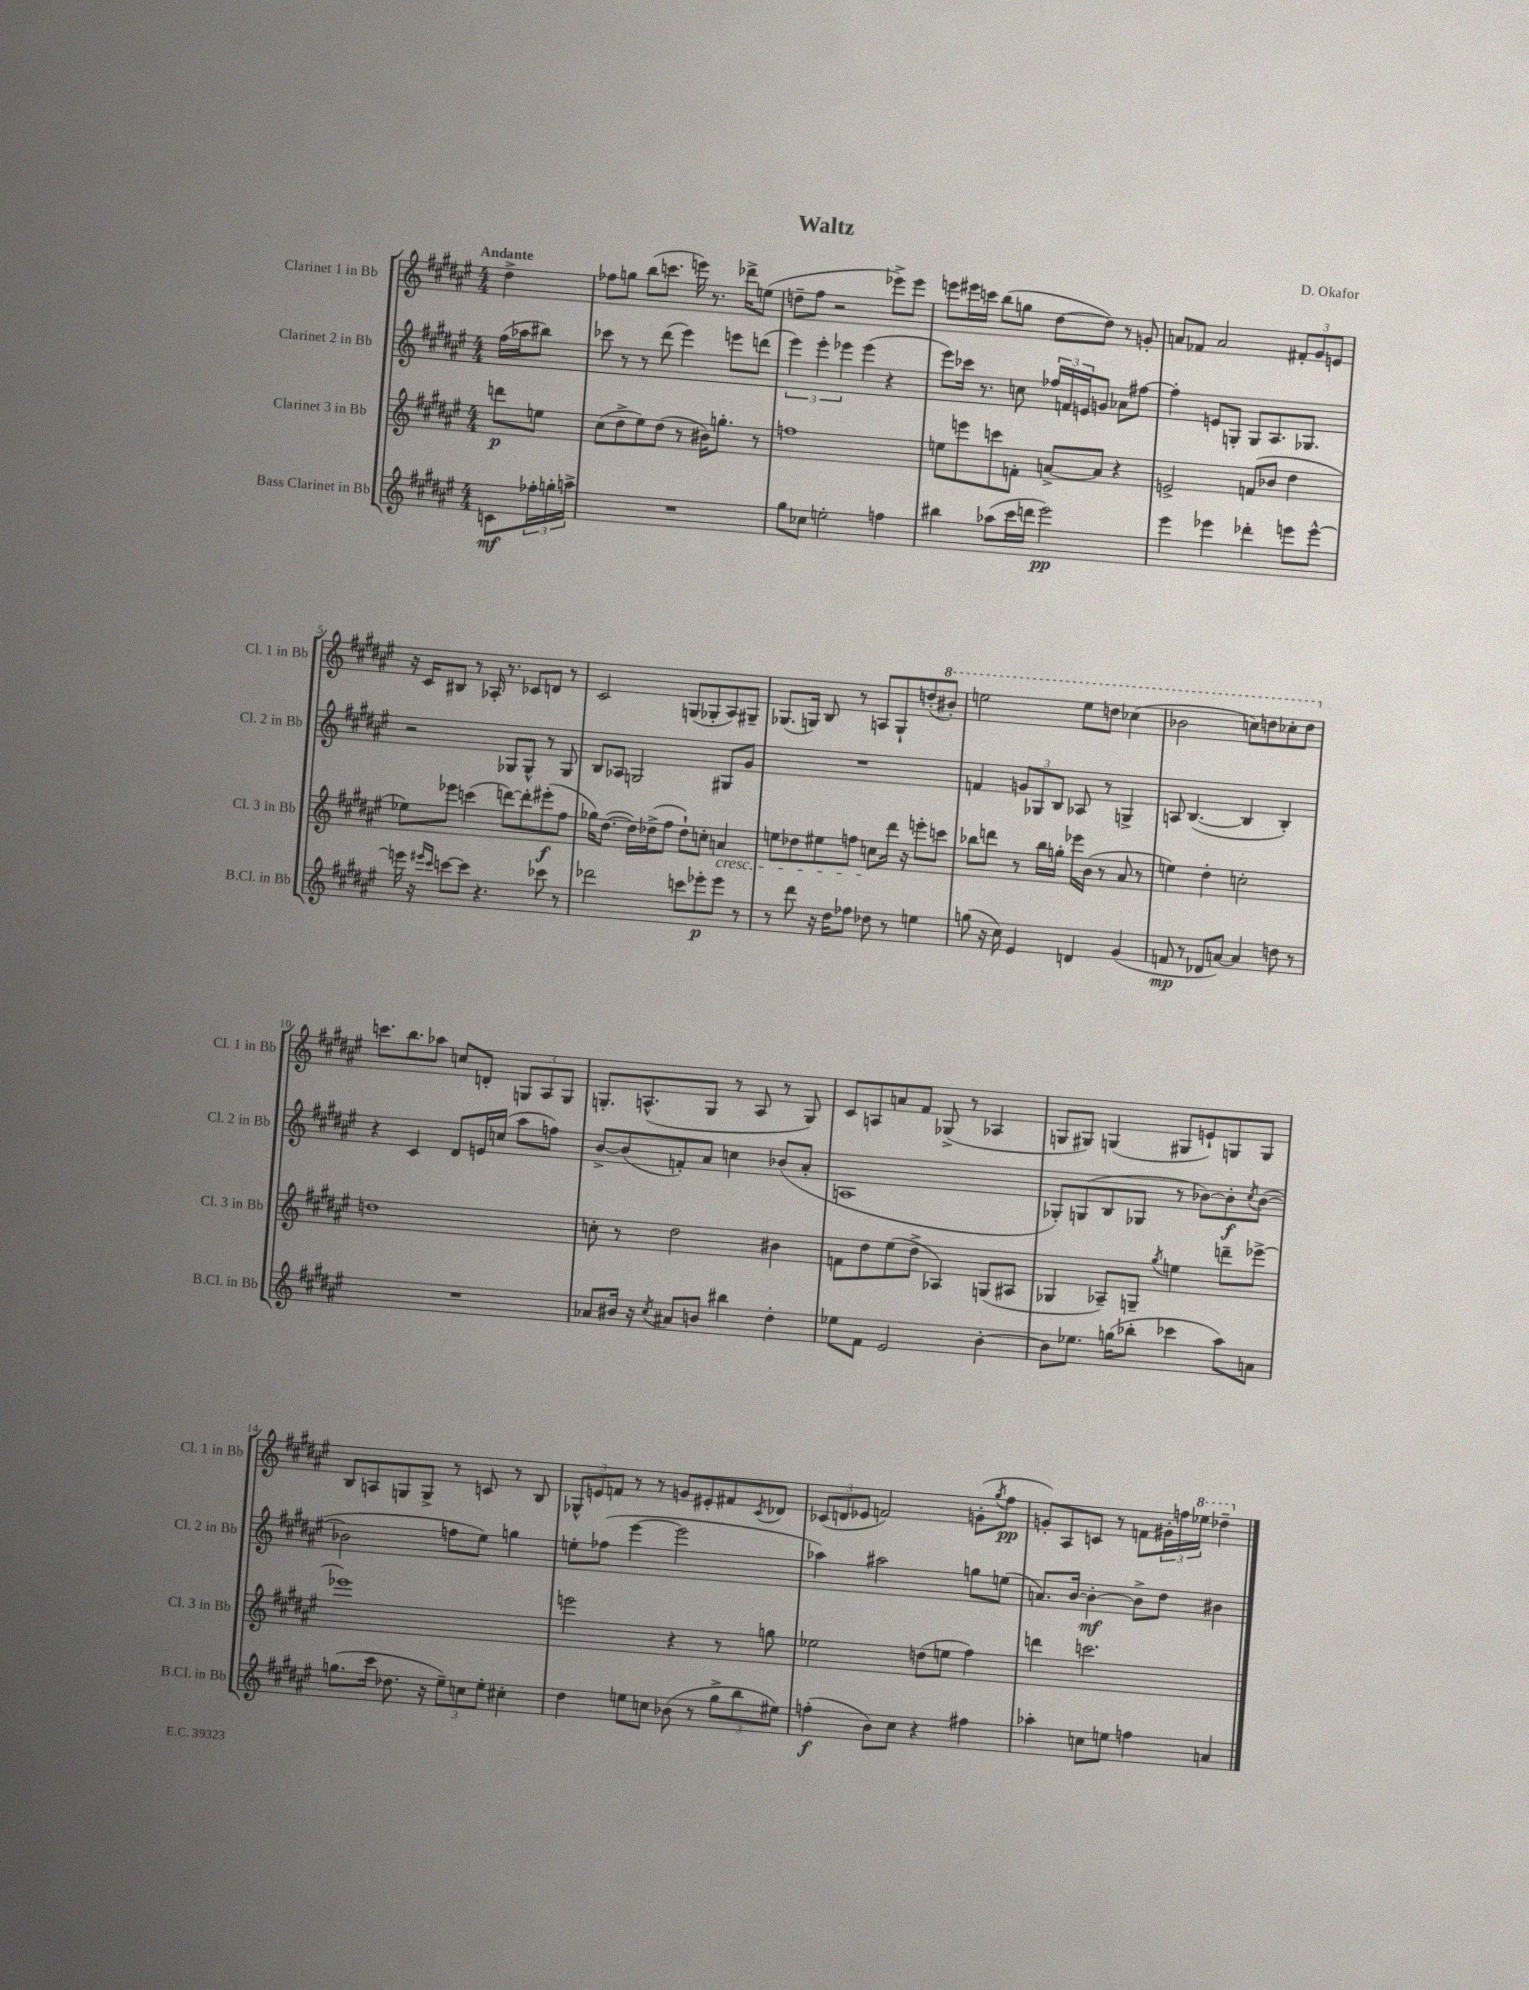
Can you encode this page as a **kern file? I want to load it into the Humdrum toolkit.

**kern	**kern	**kern	**kern
*staff4	*staff3	*staff2	*staff1
*clefG2	*clefG2	*clefG2	*clefG2
*k[f#c#g#d#a#e#]	*k[f#c#g#d#a#e#]	*k[f#c#g#d#a#e#]	*k[f#c#g#d#a#e#]
*M4/4	*M4/4	*M4/4	*M4/4
8c	8ddd	(16ff#	4dd#^
.	.	16aa-	.
24ff-'	8ee	8bb#)	.
24gg'	.	.	.
24aa^	.	.	.
=	=	=	=
1r	(8cc#	8ccc-	8ff-
.	8dd#^	8r	8gg
.	8ee#)	8r	(8bb
.	(8dd#	(8ddd#	8.ccc
.	8r	4eee#)	.
.	.	.	16eee)
.	16b#)	.	8.r
.	8.gg'	.	.
.	.	8eee	.
.	.	.	16ddd-^
.	8r	(8ddd	(8ee
=	=	=	=
8gg#	1ff	6eee#)	8dd~
8cc-	.	.	8ff#
.	.	6eee#'	.
2ee'	.	.	2r
.	.	6eee-	.
.	.	(4eee-	.
4ff	.	4r	8eee-^)
.	.	.	8eee-
=	=	=	=
4bb#	8ee	8eee#)	8eee
.	8eee	16ccc-	16eee#
.	.	8.r	16ccc
(8aa-	8ccc	.	(8bb
16ccc#	8f'	8cc	8gg
16ddd	.	.	.
2eee#)	[8a^	24ff-	[8dd#
.	.	24f	.
.	.	24e	.
.	8a]	8g	8dd#])
.	4r	8a-	8r
.	.	[8ff#	8g'
=	=	=	=
4eee#	2e^	4ff#']	8a
.	.	.	8f-
4eee-	.	8e	2a
.	.	8G'	.
4ddd-'	(8f	8G	.
.	8b-	8.A#	.
8eee	4dd#	.	12f#'
.	.	8.G-	.
.	.	.	12g#
[8eee^^	.	.	.
.	.	.	12e
=	=	=	=
16eee]	8ee-)	2r	16r
16r	.	.	16c#
16qqeee#	.	.	.
16qqccc#	.	.	.
[8ccc	8eee-	.	8B#
8ccc]	(4ccc	.	8r
4.r	.	.	16A-'
.	.	.	8.r
.	[8ddd)	8G-	.
.	8ddd']	8G-^^	8c-
8ccc-	(8eee#'	8r	8d
8r	8ff#	8G-	8r
=	=	=	=
2ddd-	16gg-)	8B	2c#
.	([8.dd#	.	.
.	.	8A-	.
.	16dd#])	2G	.
.	(16dd-^	.	.
.	8ff#	.	.
8ccc	8dd-`)	.	(8G
8eee-'	8cc'	.	8G-'
8eee-	4a	8G#	8A#)
8r	.	8g#	8G#~
=	=	=	=
8r	8ee	1r	(8.G-
8ddd#	8dd-	.	.
.	.	.	16G)
16r	8ee#	.	8B
16dd#	.	.	.
8ff-	8ff	.	8r
8dd-	8cc	.	8A
8r	16ddd#	.	8G`
.	16r	.	.
4ee	8eee'	.	(8dd'
.	8ccc	.	8bb#')
=	=	=	=
(8gg	8bb-	4f	2eee
16r	8ddd	.	.
16cc#)	.	.	.
4e#	8r	12g	.
.	.	12G-	.
.	16bb-	.	.
.	.	12B	.
.	16gg'	.	.
4d	16eee-	8A-	8eee
.	(16b	.	.
.	8r	8r	8ddd
(4g#	8a#	4G^	(4ccc-
.	8r	.	.
=	=	=	=
8f	4ee)	8A	2bb-
8r	.	([4.B	.
8d-	4dd#'	.	.
[8a)	.	.	.
4a]	2cc'	4B]	8ccc)
.	.	.	8ddd
8dd	.	4B')	8ccc-'
8r	.	.	8ddd
=	=	=	=
1r	1dd	4r	8.ccc
.	.	.	8.bb
.	.	4c#	.
.	.	.	8aa-
.	.	8d#	8cc
.	.	16e	8d'
.	.	(16cc	.
.	.	8aa#	12G
.	.	.	12A#
.	.	8ff)	.
.	.	.	12G
=	=	=	=
8a-	8cc'	[8b^	8.G'
16b#	8r	(8b]	.
16r	.	.	(8.A^^
8qcc#	.	.	.
8a#	2dd#	8f')	.
8b	.	8a#	8G
4bb#	.	4cc	8r
.	.	.	8A
4dd#'	4b#	(8b-	8r
.	.	8a#'	8G)
=	=	=	=
8ee-	8f	1A	8c#
8f#	8dd#	.	8A
2e#	(8ee#	.	8a
.	8dd#^	.	8f#
.	4A-)	.	(8G-^
.	.	.	8r
[4b'	(8G	.	4A-
.	8A#	.	.
=	=	=	=
8b]	4G-	8G-')	8G
8.ee-	.	(8G	8G#)
.	8A-~)	8B	(4G
(16gg	.	.	.
8bb-'	8G~	8G-	.
.	8qgg#	.	.
4ccc-	4ee	8r	8G#
.	.	[8b-)	8e`)
8aa#)	8ddd~	8b-']	8G
.	.	8qcc#	.
8a	[8eee-^	([8b-	8G
=	=	=	=
(8.gg	1eee-]	2b-]	8B
.	.	.	8A
16ccc#	.	.	.
8.dd-	.	.	8G
.	.	.	8G^
16r	.	.	.
12ee#~)	.	8ff	8r
12cc	.	.	.
.	.	8ee#)	8c
12ee#'	.	.	.
4cc#'	.	4gg	8r
.	.	.	8B
=	=	=	=
4dd#	2eee	8ee'	12G-^^
.	.	.	12e
.	.	(8ff-	.
.	.	.	12f
8ee	.	[4eee#	8r
8cc	.	.	8r
(8b-	4r	2eee#]	8g
8r	.	.	8e#'
12gg#^	8r	.	8f#
12bb	.	.	.
.	.	.	8qc#
.	8gg	.	8d-
12ee#)	.	.	.
=	=	=	=
(4ff'	2ee-	4aa-)	(12c-
.	.	.	12d
.	.	.	12e-
8b)	.	2aa#	2f)
8cc#	.	.	.
4r	(8dd	.	.
.	8ee	.	.
4ff#	4ff#)	8gg	(8g'
.	.	.	8qgg#
.	.	(8ee	8ff#
=	=	=	=
4aa-'	4ddd	8.a)	8g')
.	.	.	8A#
.	.	[16b	.
8cc	2.ccc	4b'_	8c
8ee	.	.	8r
4ff	.	8b^]	8f
.	.	8dd#	24g#'
.	.	.	24ff
.	.	.	24eee-
4a	.	4b#	4ddd-~
==	==	==	==
*-	*-	*-	*-
